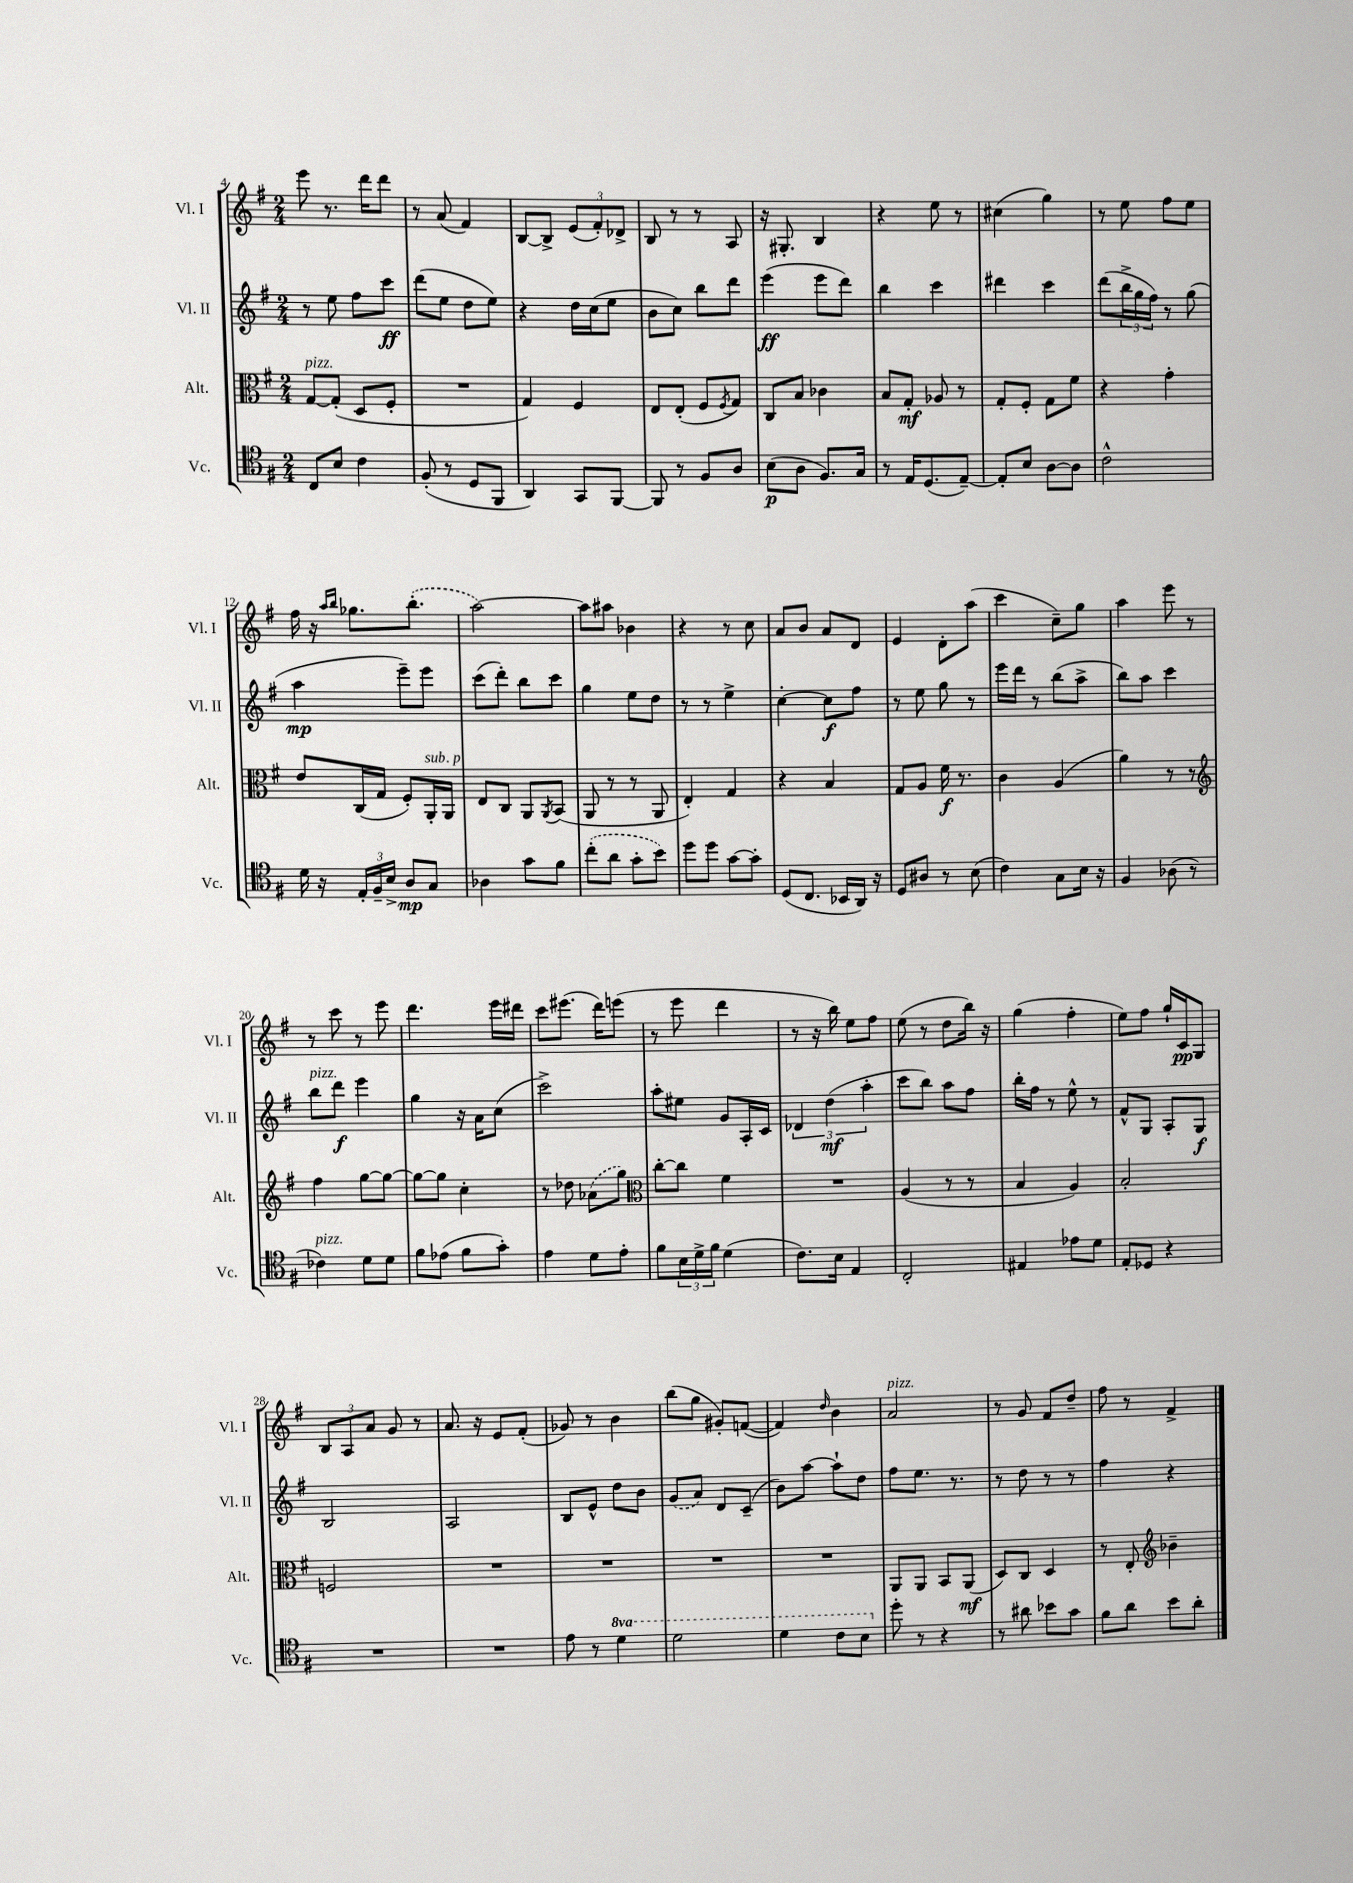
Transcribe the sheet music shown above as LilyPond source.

<<
\new StaffGroup <<
\new Staff = "s0" \with { instrumentName = "Vl. I" shortInstrumentName = "Vl. I" } {
    \clef treble \key g \major \numericTimeSignature \time 2/4
    e'''8 r8. d'''16 d'''8 |
    r8 a'8( fis'4) |
    b8~ b8-> \tuplet 3/2 { e'8( fis'8-.) des'8-> } |
    b8 r8 r8 a8 |
    r16 gis8.-. b4 |
    r4 e''8 r8 |
    cis''4( g''4) |
    r8 e''8 fis''8 e''8 |
    fis''16 r16 \grace { a''16 b''16 } ges''8. \once \slurDashed b''8.-.( |
    a''2~) |
    a''8 ais''8 bes'4 |
    r4 r8 c''8 |
    a'8 b'8 a'8 d'8 |
    e'4 d'8-. a''8( |
    c'''4 c''8--) g''8 |
    a''4 e'''8 r8 |
    r8 c'''8 r8 e'''8 |
    d'''4. e'''16 dis'''16 |
    c'''8 eis'''8.( d'''16) e'''8( |
    r8 e'''8 d'''4 |
    r8 r16 b''16) e''8 fis''8 |
    e''8( r8 d''8 b''16) r16 |
    g''4( fis''4-. |
    e''8) fis''8 g''16-! c'16\pp g8 |
    \tuplet 3/2 { b8 a8 a'8 } g'8 r8 |
    a'8. r16 e'8 fis'8-.( |
    ges'8) r8 b'4 |
    b''8( g''8 gis'8-.) f'8~( |
    f'4) \grace { d''16 } b'4 |
    a'2^\markup { \italic "pizz." } |
    r8 g'8 fis'8 d''8-- |
    fis''8 r8 fis'4-> \bar "|." |
}
\new Staff = "s1" \with { instrumentName = "Vl. II" shortInstrumentName = "Vl. II" } {
    \clef treble \key g \major \numericTimeSignature \time 2/4
    r8 e''8 fis''8 c'''8\ff |
    d'''8( e''8 d''8 e''8) |
    r4 d''16 c''16( e''8 |
    b'8 c''8) b''8 d'''8 |
    e'''4\ff( e'''8 d'''8) |
    b''4 c'''4 |
    dis'''4 c'''4 |
    d'''8( \tuplet 3/2 { b''16-> g''16 fis''16) } r8 g''8( |
    a''4\mp e'''8--) e'''8 |
    c'''8( d'''8-.) b''8 c'''8 |
    g''4 e''8 d''8 |
    r8 r8 e''4-> |
    c''4~-. c''8\f fis''8 |
    r8 e''8 g''8 r8 |
    e'''16 d'''16 r8 b''8( a''8-> |
    b''8) a''8 c'''4 |
    b''8^\markup { \italic "pizz." } d'''8\f e'''4 |
    g''4 r16 a'16 c''8( |
    c'''2->) |
    a''8-. eis''8 g'8 a16-. c'16 |
    \tuplet 3/2 { des'4 d''4\mf( a''4-. } |
    c'''8 b''8) a''8 fis''8 |
    b''16-. fis''16 r8 e''8-^ r8 |
    fis'8-^ g8 a8-. g8\f |
    b2 |
    a2 |
    b8 e'8-^ d''8 b'8 |
    \once \slurDashed g'8( a'8) d'8 c'8--( |
    b'8) a''8~ a''8-! d''8 |
    fis''8 e''8. r8. |
    r8 d''8 r8 r8 |
    fis''4 r4 \bar "|." |
}
\new Staff = "s2" \with { instrumentName = "Alt." shortInstrumentName = "Alt." } {
    \clef alto \key g \major \numericTimeSignature \time 2/4
    g8~^\markup { \italic "pizz." } g8-.( d8 fis8-. |
    R2 |
    g4) fis4 |
    e8 e8-.( fis8 \acciaccatura { fis8 } g8) |
    c8 b8 ces'4 |
    b8 g8-.\mf aes8 r8 |
    g8-. fis8-. g8 fis'8 |
    r4 g'4-. |
    e'8 c16( g16 fis8-.) a,16-.^\markup { \italic "sub. p" } a,16 |
    e8 c8 a,8 \acciaccatura { a,8 } b,8( |
    a,8 r8 r8 a,8 |
    e4-.) g4 |
    r4 b4 |
    g8 a8 fis'16\f r8. |
    c'4 a4( |
    a'4) r8 r8 |
    \clef treble fis''4 g''8~ g''8~ |
    g''8~ g''8 c''4-. |
    r8 des''8 \once \slurDashed aes'8( g''8) |
    \clef alto c''8~-. c''8 fis'4 |
    R2 |
    a4( r8 r8 |
    b4 a4) |
    b2-. |
    f2 |
    R2 |
    R2 |
    R2 |
    R2 |
    a,8 a,8 b,8 a,8\mf( |
    d8) c8 d4 |
    r8 e8-. \clef treble bes'4-- \bar "|." |
}
\new Staff = "s3" \with { instrumentName = "Vc." shortInstrumentName = "Vc." } {
    \clef tenor \key g \major \numericTimeSignature \time 2/4 \set Staff.ottavationMarkups = #ottavation-simple-ordinals
    c8 b8 c'4 |
    fis8-.( r8 d8 fis,8 |
    a,4) g,8 fis,8~ |
    fis,8 r8 fis8 a8 |
    b8\p( a8 fis8.) g16 |
    r8 e16 d8.( e8~--) |
    e8-. b8 a8~ a8 |
    c'2-^ |
    d'16 r16 \tuplet 3/2 { e16-. fis16-- b16-> } a8\mp g8 |
    aes4 g'8 fis'8 |
    \once \slurDashed c''8-.( a'8 g'8-. b'8) |
    d''8 d''8 g'8~ g'8-. |
    d8( c8. bes,16 a,16) r16 |
    d8 ais8 r8 b8( |
    c'4) g8 b16 r16 |
    fis4 aes8( r8 |
    ces'4^\markup { \italic "pizz." }) d'8 d'8 |
    fis'8 ees'8( fis'8 g'8-.) |
    e'4 d'8 e'8-. |
    fis'8 \tuplet 3/2 { b16 d'16-> fis'16 } d'4( |
    c'8.) b16 e4 |
    c2-. |
    eis4 ees'8 d'8 |
    e8-. des8 r4 |
    R2 |
    R2 |
    e'8 r8 \ottava #1 d''4 |
    d''2 |
    d''4 c''8 b'8 \ottava #0 |
    d''8-. r8 r4 |
    r8 ais'8 bes'8 g'8 |
    fis'8 a'8 b'8 a'8-. \bar "|." |
}
>>
>>
\layout { \context { \Score currentBarNumber = #4 } }
